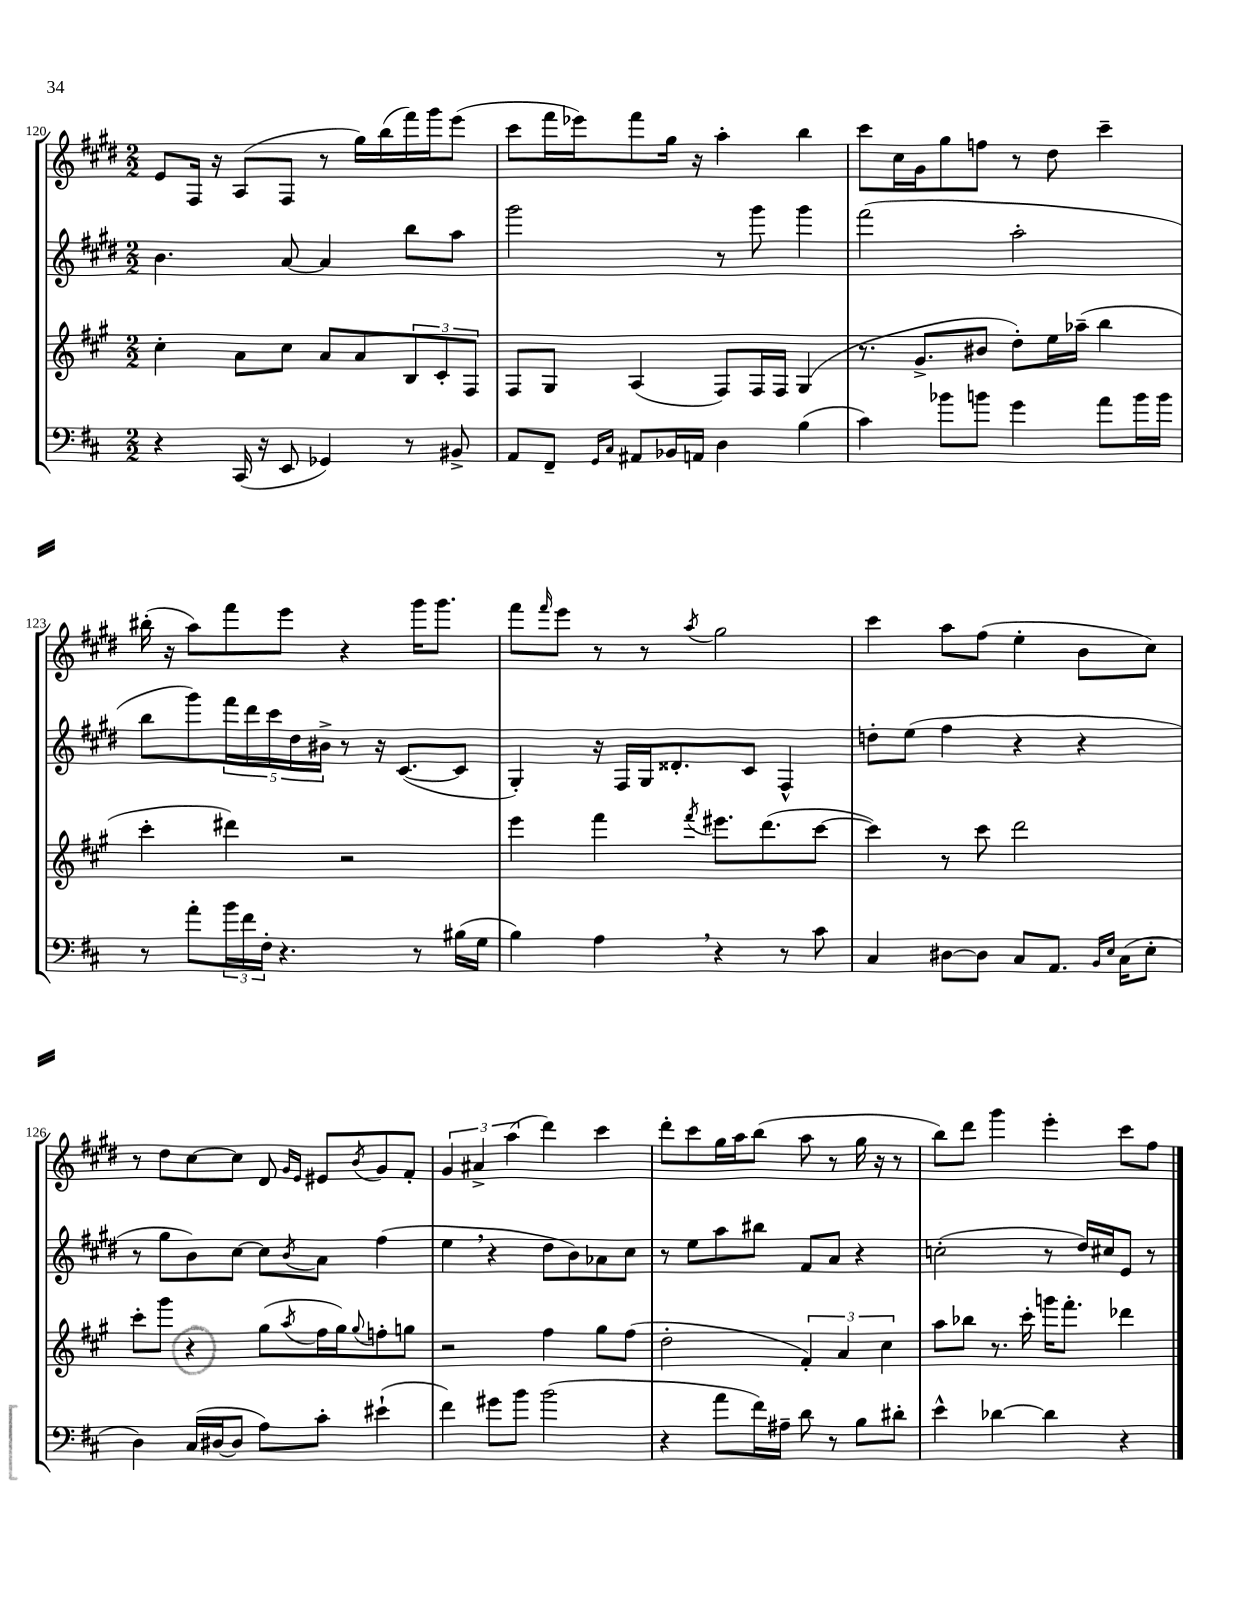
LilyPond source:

<<
\new StaffGroup <<
\new Staff = "s0" {
    \clef treble \key e \major \numericTimeSignature \time 2/2
    e'8 fis16 r16 a8( fis8 r8 gis''16) b''16( fis'''16) gis'''16 e'''8( |
    cis'''8 fis'''16 ees'''16) fis'''8 gis''16 r16 a''4-. b''4 |
    cis'''8 cis''16 gis'16 gis''8 f''8 r8 dis''8 cis'''4-- |
    bis''16-.( r16 a''8) fis'''8 e'''8 r4 gis'''16 gis'''8. |
    fis'''8 \grace { fis'''16 } e'''8 r8 r8 \acciaccatura { a''8 } gis''2 |
    cis'''4 a''8 fis''8( e''4-. b'8 cis''8) |
    r8 dis''8 cis''8~ cis''8 dis'8 \grace { gis'16 e'16 } eis'8 \acciaccatura { b'8 } gis'8 fis'8-. |
    \tuplet 3/2 { gis'4 ais'4-> a''4( } dis'''4) cis'''4 |
    dis'''8-. cis'''8 gis''16 a''16 b''8( a''8 r8 gis''16 r16 r8 |
    b''8) dis'''8 gis'''4 e'''4-. cis'''8 fis''8 \bar "|." |
}
\new Staff = "s1" {
    \clef treble \key e \major \numericTimeSignature \time 2/2
    b'4. a'8~ a'4 b''8 a''8 |
    gis'''2 r8 gis'''8 gis'''4 |
    fis'''2( a''2-. |
    b''8 gis'''8) \tuplet 5/4 { fis'''16 dis'''16 cis'''16 dis''16 bis'16-> } r8 r16 cis'8.~( cis'8 |
    gis4-.) r16 fis16 gis16 disis'8.-. cis'8 fis4-^ |
    d''8-. e''8( fis''4 r4 r4 |
    r8 gis''8 b'8) cis''8~ cis''8 \acciaccatura { b'8 } a'8 fis''4( |
    e''4 \breathe r4 dis''8 b'8) aes'8 cis''8 |
    r8 e''8 a''8 bis''8 fis'8 a'8 r4 |
    c''2-.( r8 dis''16) cis''16 e'8 r8 \bar "|." |
}
\new Staff = "s2" {
    \clef treble \key a \major \numericTimeSignature \time 2/2
    cis''4-. a'8 cis''8 a'8 a'8 \tuplet 3/2 { b8 cis'8-. fis8 } |
    fis8 gis8 a4( fis8) fis16 fis16 gis4( |
    r8. gis'8.-> bis'8 d''8-.) e''16 aes''16--( b''4 |
    cis'''4-. dis'''4) r2 |
    e'''4 fis'''4 \acciaccatura { fis'''8 } eis'''8. d'''8.( cis'''8~ |
    cis'''4) r8 cis'''8 d'''2 |
    cis'''8-. gis'''8 r4 gis''8( \acciaccatura { a''8 } fis''16 gis''16) \appoggiatura { gis''8 } f''8-. g''8 |
    r2 fis''4 gis''8 fis''8( |
    d''2-. \tuplet 3/2 { fis'4-.) a'4 cis''4 } |
    a''8 bes''8 r8. cis'''16-. g'''16 fis'''8.-. des'''4 \bar "|." |
}
\new Staff = "s3" {
    \clef bass \key d \major \numericTimeSignature \time 2/2
    r4 cis,16( r16 e,8 ges,4) r8 bis,8-> |
    a,8 fis,8-- \grace { g,16 cis16 } ais,8 bes,16 a,16 d4 b4( |
    cis'4) bes'8 b'8 g'4 a'8 b'16 b'16 |
    r8 a'8-. \tuplet 3/2 { b'16 fis'16 fis16-. } r4. r8 bis16( g16 |
    b4) a4 \breathe r4 r8 cis'8 |
    cis4 dis8~ dis8 cis8 a,8. \grace { b,16 e16 } cis16( e8-. |
    d4) cis16( dis16~ dis8 a8) cis'8-. eis'4-!( |
    fis'4) gis'8 b'8 b'2( |
    r4 a'8 fis'16) ais16-- d'8 r8 b8 dis'8-. |
    e'4-^ des'4~ des'4 r4 \bar "|." |
}
>>
>>
\layout { \context { \Score currentBarNumber = #120 } }
